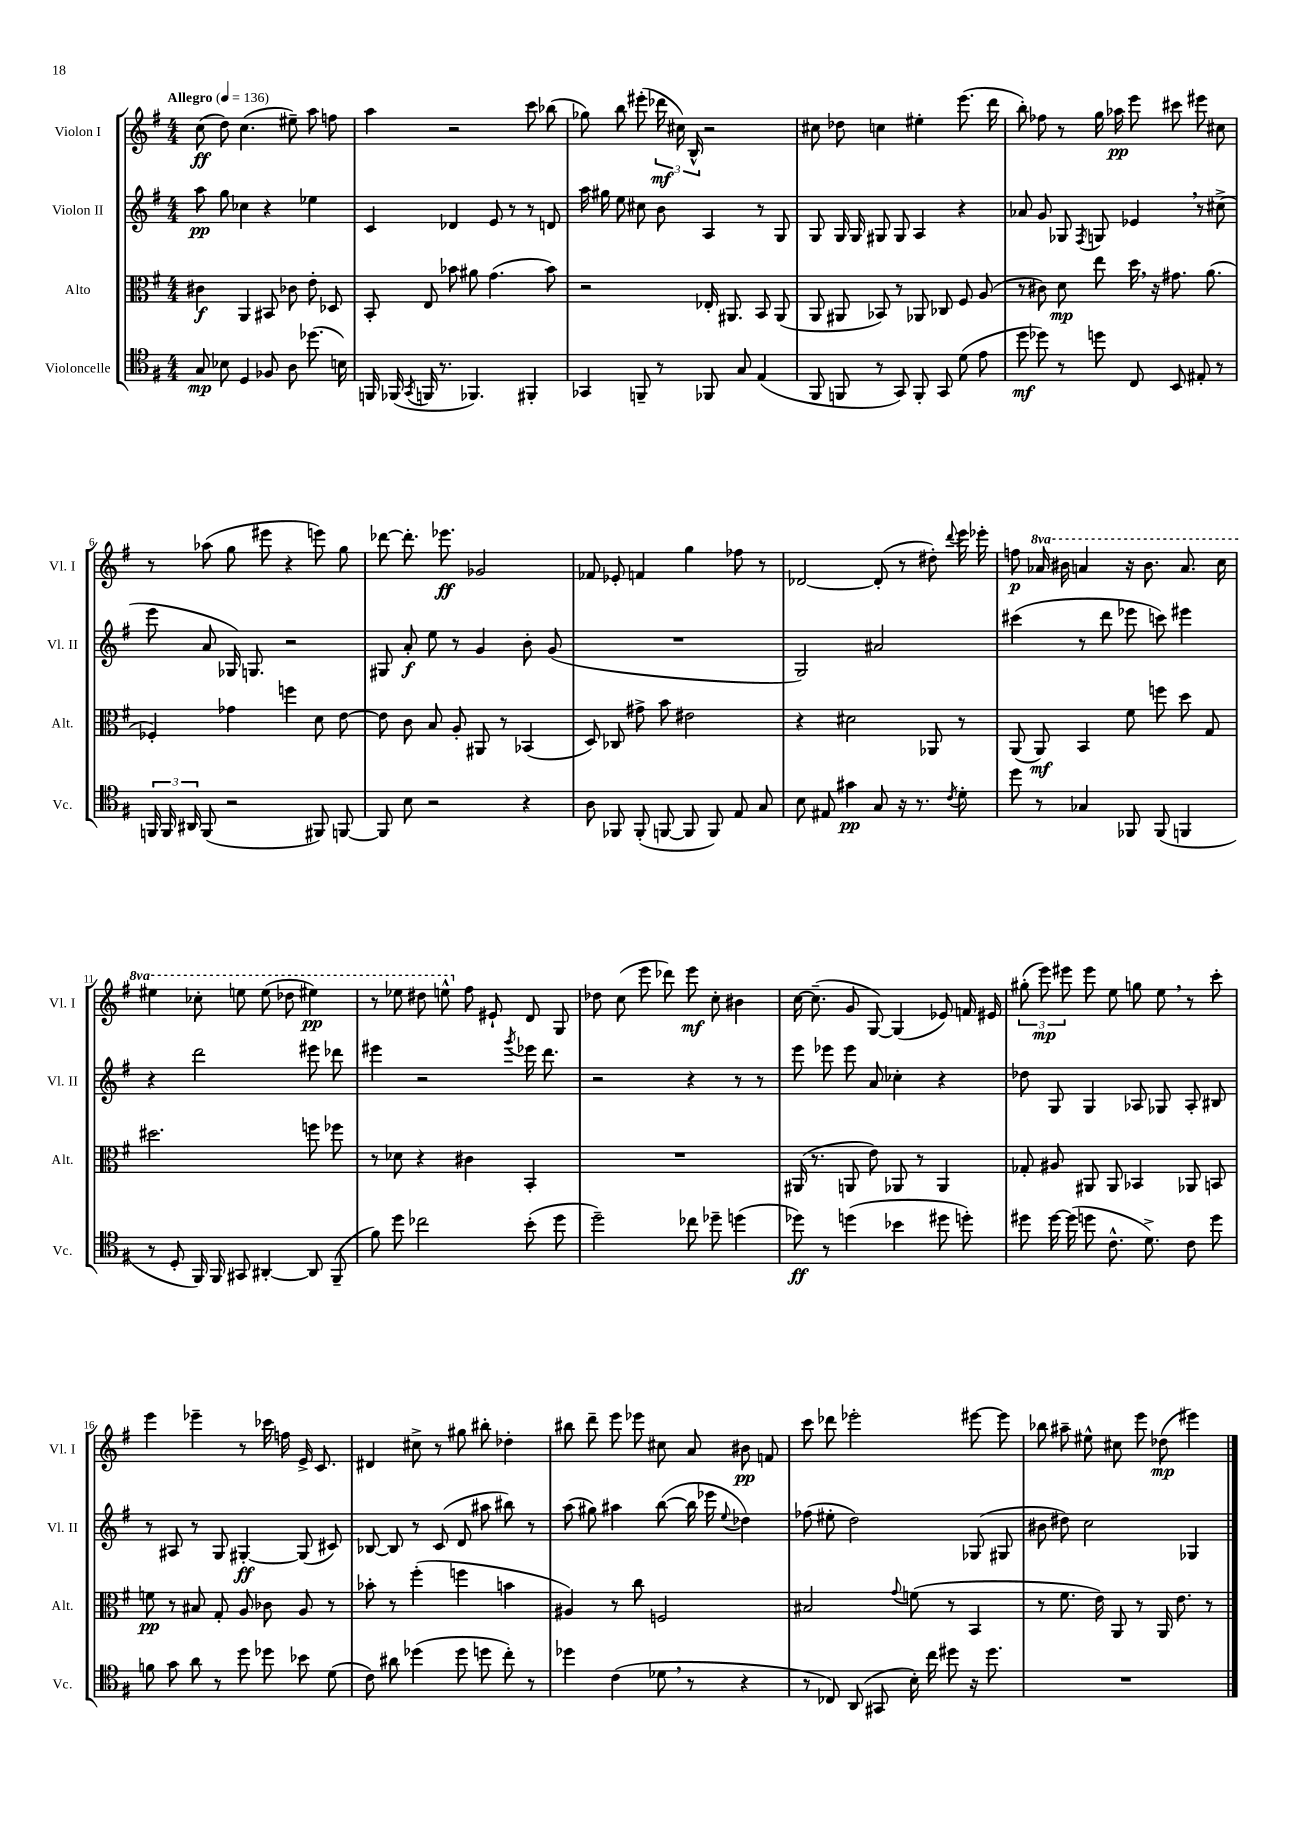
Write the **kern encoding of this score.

**kern	**kern	**kern	**kern
*staff4	*staff3	*staff2	*staff1
*clefC4	*clefC3	*clefG2	*clefG2
*k[f#]	*k[f#]	*k[f#]	*k[f#]
*M4/4	*M4/4	*M4/4	*M4/4
*MM136	*MM136	*MM136	*MM136
8G	4c#	8aa	(8cc
8B-	.	8gg	8dd)
4D	4AA	4cc-	(4.cc
8F-	8BB#	4r	.
8A	8c-	.	8ee#~)
(8.dd-	8e'	4ee-	8aa
.	8D-	.	8ff
16B)	.	.	.
=	=	=	=
16FF	8BB'	4c	4aa
(16FF-	.	.	.
8qGG	.	.	.
16FF	8E	.	.
8.r	.	.	.
.	8b-	4d-	2r
4.FF-)	8a#	.	.
.	(4.g	8e	.
.	.	8r	.
4FF#'	.	8r	8ccc
.	8b-)	8d	(8bb-
=	=	=	=
4GG-	2r	16aa	8gg-)
.	.	16gg#	.
.	.	8ee	8bb
8FF~	.	8cc#	(8eee#'
8r	.	8b	24ddd-
.	.	.	24cc#)
.	.	.	24B^^
8FF-	16E-'	4A	2r
.	8.AA#	.	.
8G	.	.	.
(4E	8BB	8r	.
.	(8AA#	8G	.
=	=	=	=
8FF#	8AA	8G	8cc#
8FF	8AA#	16G	8dd-
.	.	16G	.
8r	8BB-)	8G#	4cc
8GG)	8r	8G#	.
8FF'	8AA-	4A	4ee#'
8GG	8C-	.	.
(8d	8F#	4r	(8.eee
8e	(8A	.	.
.	.	.	16ddd
=	=	=	=
8dd	8r	8a-	8bb')
8dd-)	8c#)	8g	8ff-
8r	8d	8G-	8r
.	.	8qF#	.
8dd	8ee	8G	16gg
.	.	.	16aa-
8C	16dd	4e-	8eee
.	16r	.	.
8BB	8.g#	.	8ccc#
8E#'	.	8r	8eee#
.	(8.a	.	.
8r	.	(8cc#^	8cc#
=	=	=	=
24FF	4F-')	8eee	8r
24FF	.	.	.
24AA#	.	.	.
(8FF	.	8a	(8aa-
2r	4g-	16G-)	8gg
.	.	8.G	.
.	.	.	8eee#
.	4ff	2r	4r
8FF#)	8d	.	8eee)
[8FF	[8e	.	8gg
=	=	=	=
8FF]	8e]	8G#	[8ddd-
8B	8c	8a'	8.ddd-']
2r	8B	8ee	.
.	.	.	8.eee-
.	8A'	8r	.
.	8AA#	4g	2g-
.	8r	.	.
4r	(4BB-	8b'	.
.	.	(8g	.
=	=	=	=
8A	8D)	1r	8f-
8FF-	8C-	.	8e-'
(8FF-'	8g#^	.	4f
[8FF	8b	.	.
8FF]	2e#	.	4gg
8FF)	.	.	.
8E	.	.	8ff-
8G	.	.	8r
=	=	=	=
8B	4r	2G)	[2d-
8E#	.	.	.
4g#	2d#	.	.
8G	.	2a#	(8d-']
16r	.	.	8r
8.r	.	.	.
.	8AA-	.	8dd#')
8qc	.	.	8qqddd
8d'	8r	.	16eee
.	.	.	16eee-'
=	=	=	=
8dd	(8AA	(4ccc#	8ff
8r	8AA)	.	16aa-
.	.	.	16bb#
4G-	4BB	8r	4aa
.	.	8ddd	.
8FF-	8f#	8eee-	16r
.	.	.	8.bb#
(8FF-	8ff	8ccc)	.
4FF	8dd	4eee#	8.aa
.	8G	.	.
.	.	.	16ccc
=	=	=	=
8r	2.dd#	4r	4eee#
8D'	.	.	.
16FF#)	.	2ddd	8ccc-'
16FF#	.	.	.
8GG#	.	.	8eee
[4AA#'	.	.	(8eee
.	.	.	8ddd-
8AA#]	8ff	8eee#	4eee#)
(8FF#~	8ff-	8ddd-	.
=	=	=	=
8f#)	8r	4eee#	8r
8dd	8d-	.	8eee-
2cc-	4r	2r	8ddd#
.	.	.	8eee^^
.	4c#	.	8ff#
.	.	.	8e#`
.	.	8qggg	.
(8b'	4BB'	16eee-	8d
.	.	8.ddd	.
8dd	.	.	8G
=	=	=	=
2dd~)	1r	2r	8dd-
.	.	.	(8cc
.	.	.	8eee
.	.	.	8ddd-)
8cc-	.	4r	8eee
8dd-~	.	.	8cc'
(4dd	.	8r	4b#
.	.	8r	.
=	=	=	=
8dd-)	(16AA#	8eee	[16cc
.	8.r	.	(8.cc~]
8r	.	8eee-	.
(4dd	8AA	8eee-	8g
.	8e)	8a	[8G)
4b-	8AA-	4cc-'	(4G]
.	8r	.	.
8dd#	4AA-	4r	8e-)
8dd')	.	.	16f
.	.	.	16e#
=	=	=	=
8dd#	8G-'	8dd-	(12gg#'
.	.	.	12eee)
[16dd#	8A#	8G	.
.	.	.	12eee#
(16dd#]	.	.	.
8dd	8AA#	4G	8eee#
8.c^^	8AA#	.	8ee
.	4BB-	8A-	8gg
8.d^)	.	.	.
.	.	8G-	8ee
8c	8AA-	8A-'	8r
8dd	8BB	8B#	8ccc'
=	=	=	=
8f	8f	8r	4eee
8g	8r	8A#	.
8a	8B#	8r	4eee-~
8r	8G'	8G	.
8dd	8A	[4G#'	8r
8dd-	8c-	.	16ccc-
.	.	.	16ff
8b-	8A	(8G#]	16e^
.	.	.	8.c
(8d	8r	8c#)	.
=	=	=	=
8c)	8b-'	[8B-	4d#
8a#	8r	8B-]	.
(4dd-	(4ff#'	8r	8cc#^
.	.	(8c	8r
8dd-	4ff	8d	8gg#
8dd	.	8aa#	8bb#'
8cc')	4b	8bb#)	4dd-'
8r	.	8r	.
=	=	=	=
4dd-	4A#)	(8aa	8bb#
.	.	8gg#)	8ddd~
(4c	8r	4aa#	8eee
.	8cc	.	8eee-
8d-	2F	([8bb	8cc#
8r	.	16bb]	8a
.	.	16eee-	.
.	.	8qqee	.
4r	.	4dd-)	8b#
.	.	.	8f
=	=	=	=
8r	2B#	(8ff-	8ccc
8C-)	.	8ee#'	8ddd-
(8AA	.	2dd)	2eee-'
8GG#	.	.	.
.	8qqg	.	.
16B')	(8f	.	.
16cc	.	.	.
8dd#	8r	.	.
16r	4BB	(8G-	[8eee#
8.dd#	.	.	.
.	.	8G#	8eee#]
=	=	=	=
1r	8r	8b#	8bb-
.	8.f#	8dd#)	8aa#~
.	.	2cc	8ee#^^
.	16e)	.	.
.	8AA	.	8cc#
.	8r	.	8eee
.	16AA	.	(8dd-
.	8.e	.	.
.	.	4G-	4eee#)
.	8r	.	.
==	==	==	==
*-	*-	*-	*-
